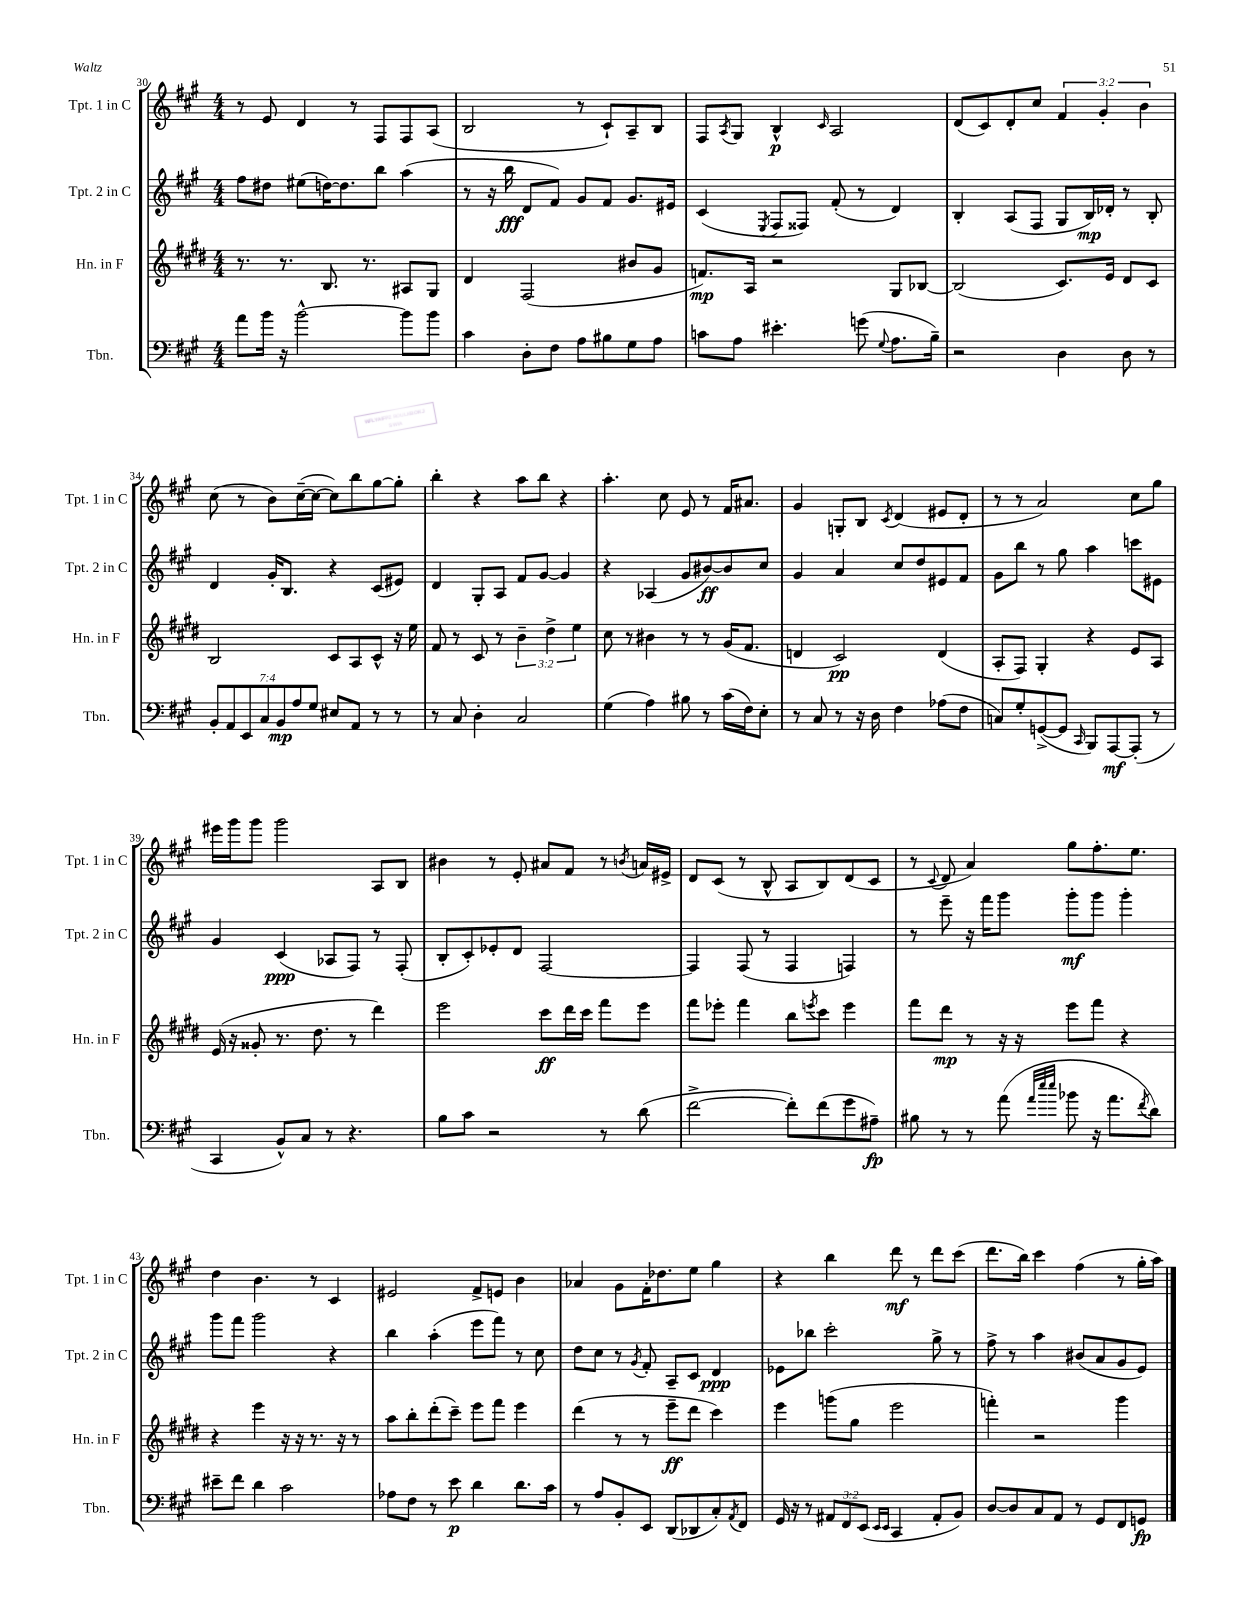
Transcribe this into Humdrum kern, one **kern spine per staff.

**kern	**kern	**kern	**kern
*staff4	*staff3	*staff2	*staff1
*clefF4	*clefG2	*clefG2	*clefG2
*k[f#c#g#]	*k[f#c#g#d#]	*k[f#c#g#]	*k[f#c#g#]
*M4/4	*M4/4	*M4/4	*M4/4
8a	8.r	8ff#	8r
16b	.	8dd#	8e
16r	8.r	.	.
[2b^^	.	(8ee#	4d
.	8.B	[16dd)	.
.	.	8.dd]	.
.	.	.	8r
.	8.r	.	.
.	.	8bb	8F#
8b]	8A#	(4aa	8F#
8b	8G#	.	(8A
=	=	=	=
4c#	4d#	8r	2B
.	.	16r	.
.	.	16bb	.
8D'	(2F#	8d	.
8F#	.	8f#)	.
8A	.	8g#	8r
8B#	.	8f#	8c#`)
8G#	8b#	8.g#	8A~
8A	8g#	.	8B
.	.	16e#	.
=	=	=	=
8c	8.f)	(4c#	8F#
.	.	.	8qA
8A	.	.	8G#
.	16A	.	.
.	.	8qE	.
4.e#'	2r	8F#	4B^^
.	.	8F##)	.
.	.	.	16qqc#
.	.	(8f#'	2A
(8g	.	8r	.
8qqG#	.	.	.
8.A	8G#	4d)	.
.	[8B-	.	.
16B~)	.	.	.
=	=	=	=
2r	(2B-]	4B'	(8d
.	.	.	8c#)
.	.	(8A	8d'
.	.	8F#	8cc#
4D	8.c#)	8G#	6f#
.	.	16B)	.
.	.	.	6g#'
.	16e	16d-'	.
8D	8d#	8r	.
.	.	.	6b
8r	8c#	8B'	.
=	=	=	=
14BB'	2B	4d	(8cc#
14AA	.	.	.
.	.	.	8r
14EE	.	.	.
14C#	.	.	.
.	.	16g#'	8b)
14BB	.	.	.
.	.	8.B	.
14A	.	.	.
.	.	.	([16cc#~
14G#	.	.	.
.	.	.	16cc#_
8E#	8c#	4r	8cc#])
8AA	8A	.	8bb
8r	8c#^^	(8c#	[8gg#
8r	16r	8e#)	8gg#']
.	16ee	.	.
=	=	=	=
8r	8f#	4d	4bb'
8C#	8r	.	.
4D'	8c#	8G#'	4r
.	8r	8A	.
2C#	6b~	8f#	8aa
.	.	[8g#	8bb
.	6dd#^	.	.
.	.	4g#]	4r
.	6ee	.	.
=	=	=	=
(4G#	8cc#	4r	4.aa'
.	8r	.	.
4A)	4b#	(4A-	.
.	.	.	8cc#
8B#	8r	8g#	8e
8r	8r	[8b#)	8r
(16c#	(16g#	8b#]	16f#
16F#)	8.f#	.	8.a#
8E'	.	8cc#	.
=	=	=	=
8r	4d	4g#	4g#
8C#	.	.	.
8r	2c#)	4a	8G'
16r	.	.	8B
16D	.	.	.
.	.	.	8qc#
4F#	.	8cc#	(4d
.	.	8dd	.
(8A-	(4d	8e#	8e#
8F#	.	8f#	8d'
=	=	=	=
8C)	8A'	8g#	8r
8G#'	8F#)	8bb	8r
([8GG^	4G#'	8r	2a)
8GG]	.	8gg#	.
16qqCC#	.	.	.
8BBB)	4r	4aa	.
[8AAA	.	.	.
(8AAA']	8e	8ccc	8cc#
8r	8A	8e#	8gg#
=	=	=	=
4CC#	(16e	4g#	16eee#
.	16r	.	16ggg#
.	8g##'	.	8ggg#
8BB^^)	8.r	(4c#	2ggg#
8C#	.	.	.
.	8.dd#	.	.
8r	.	8A-	.
4.r	8r	8F#)	.
.	4ddd#)	8r	8A
.	.	(8F#'	8B
=	=	=	=
8B	2eee	8B'	4b#
8c#	.	8c#')	.
2r	.	8e-'	8r
.	.	8d	8e'
.	8ccc#	[2F#	8a#
.	16ddd#	.	8f#
.	16ccc#	.	.
8r	8fff#	.	8r
.	.	.	8qb
(8d	8eee	.	16a
.	.	.	16e#^
=	=	=	=
[2f#^	8fff#	4F#]	8d
.	8eee-'	.	(8c#
.	4fff#	(8F#	8r
.	.	8r	8B^^
8f#'])	8bb	4F#	8A
.	8qeee	.	.
(8f#	8ccc#	.	8B)
8g#	4eee	4F)	(8d
8A#~)	.	.	8c#
=	=	=	=
8B#	8fff#	8r	8r
.	.	.	8qqc#
8r	8ddd#	8eee~	8d
8r	8r	16r	4a)
.	.	16fff#	.
(8a	16r	8ggg#	.
.	16r	.	.
32qqa	.	.	.
32qqee	.	.	.
32qqee	.	.	.
8b-	8eee	8ggg#'	8gg#
16r	8fff#	8ggg#	8.ff#'
8.a	.	.	.
.	4r	4ggg#'	.
.	.	.	8.ee
8qf#	.	.	.
8d)	.	.	.
=	=	=	=
8e#~	4r	8ggg#	4dd
8f#	.	8fff#	.
4d	4eee	2ggg#	4.b
2c#	16r	.	.
.	16r	.	.
.	8.r	.	8r
.	.	4r	4c#
.	16r	.	.
.	8r	.	.
=	=	=	=
8A-	8aa	4bb	2e#
8F#	8bb'	.	.
8r	(8ddd#'	(4aa'	.
8e	8ccc#~)	.	.
4d	8eee	8eee	8f#^
.	8fff#	8fff#)	8e
8.d	4eee	8r	4b
.	.	8cc#	.
16c#	.	.	.
=	=	=	=
8r	(4ddd#	8dd	4a-
8A	.	8cc#	.
8BB'	8r	8r	8g#
.	.	8qg#	.
8EE	8r	8f#'	16f#'
.	.	.	8.dd-
(8DD	8eee~	8A~	.
8DD-	8ddd#	8c#	8ee
8C#')	4ccc#)	4d	4gg#
8qAA	.	.	.
8FF#	.	.	.
=	=	=	=
16GG#	4eee	8e-	4r
16r	.	.	.
8r	.	8bb-	.
12AA#	(8ggg	2ccc#'	4bb
12FF#	.	.	.
.	8gg#	.	.
(12EE	.	.	.
16qqEE	.	.	.
16qqEE	.	.	.
4CC#	2eee	.	8ddd
.	.	.	8r
8AA#'	.	8gg#^	8ddd
8BB)	.	8r	(8ccc#
=	=	=	=
[8D	4fff')	8ff#^	8.ddd
8D]	.	8r	.
.	.	.	16bb)
8C#	2r	4aa	4ccc#
8AA	.	.	.
8r	.	(8b#	(4ff#
8GG#	.	8a	.
8FF#	4ggg#	8g#	8r
8GG	.	8e)	16gg#'
.	.	.	16aa)
==	==	==	==
*-	*-	*-	*-
